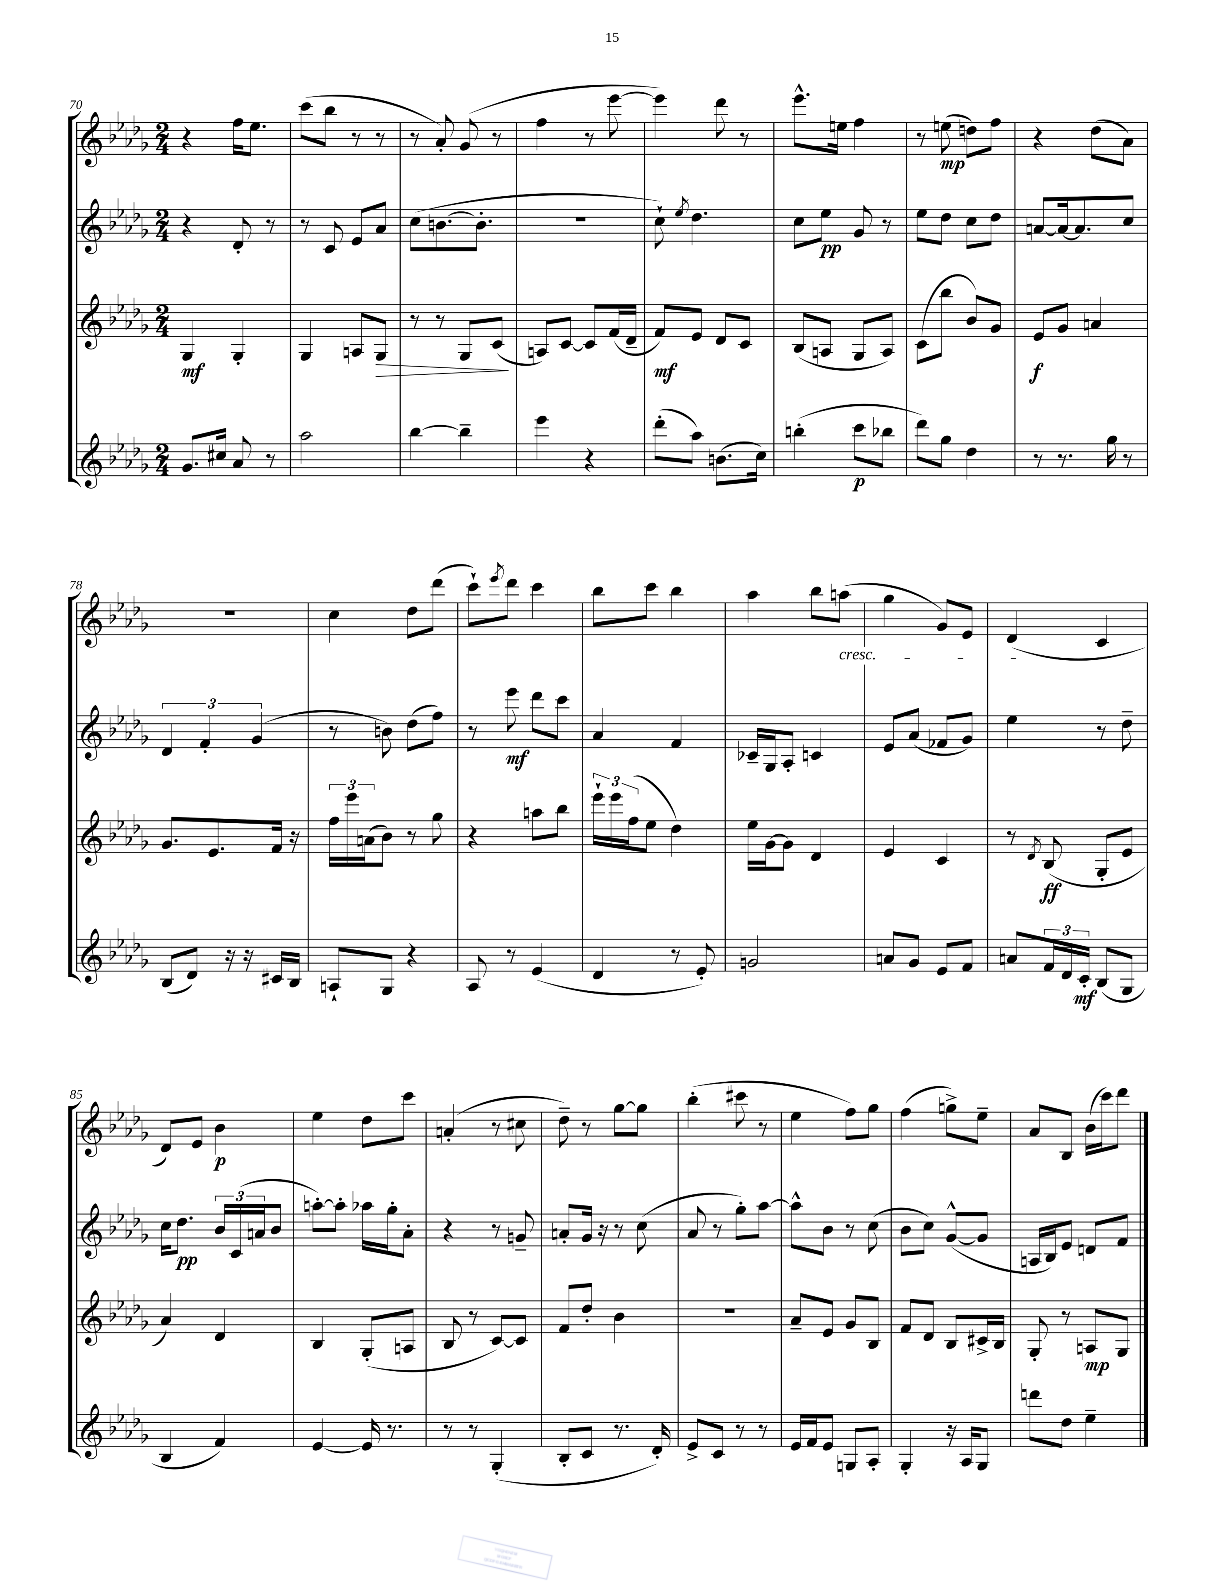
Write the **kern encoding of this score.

**kern	**dynam	**kern	**dynam	**kern	**dynam	**kern	**dynam
*part4	*part4	*part3	*part3	*part2	*part2	*part1	*part1
*staff4	*staff4	*staff3	*staff3	*staff2	*staff2	*staff1	*staff1
*clefG2	*	*clefG2	*	*clefG2	*	*clefG2	*
*k[b-e-a-d-g-]	*	*k[b-e-a-d-g-]	*	*k[b-e-a-d-g-]	*	*k[b-e-a-d-g-]	*
*M2/4	*	*M2/4	*	*M2/4	*	*M2/4	*
=70	=70	=70	=70	=70	=70	=70	=70
8.g-/L	.	4G-/	mf	4r	.	4r	.
16cc#X/Jk	.	.	.	.	.	.	.
8a-/	.	4G-'/	.	8d-'/	.	16ff\KL	.
.	.	.	.	.	.	8.ee-\J	.
8r	.	.	.	8r	.	.	.
=71	=71	=71	=71	=71	=71	=71	=71
2aa-\	.	4G-/	.	8r	.	(8ccc\L	.
.	.	.	.	8c/	.	8bb-\J	.
.	.	8An/L	.	8e-/L	.	8r	.
!	!	!	!LO:HP:b	!	!	!	!
.	.	8G-/J	>	8a-/J	.	8r	.
=72	=72	=72	=72	=72	=72	=72	=72
[4bb-\	.	8r	.	(8cc\L	.	8r	.
.	.	8r	.	[8.bn\	.	8a-'/)	.
4bb-~\]	.	8G-/L	.	.	.	(8g-/	.
.	.	.	.	8.b'\J]	.	.	.
.	.	(8c/J	.	.	.	8r	.
.	.	.	]	.	.	.	.
=73	=73	=73	=73	=73	=73	=73	=73
4eee-\	.	8An/L)	.	2r	.	4ff\	.
.	.	[8c/J	.	.	.	.	.
4r	.	8c/L]	.	.	.	8r	.
.	.	(16f/L	.	.	.	[8eee-\	.
.	.	16d-~/JJ	.	.	.	.	.
=74	=74	=74	=74	=74	=74	=74	=74
(8ddd-'\L	.	8f/L)	mf	8cc`\)	.	4eee-\])	.
.	.	.	.	8qee-/	.	.	.
8aa-\J)	.	8e-/J	.	4.dd-\	.	.	.
(8.bn\L	.	8d-/L	.	.	.	8ddd-\	.
.	.	8c/J	.	.	.	8r	.
16cc\Jk)	.	.	.	.	.	.	.
=75	=75	=75	=75	=75	=75	=75	=75
(4bbn'\	.	(8B-/L	.	8cc\L	.	8.eee-^^\L	.
.	.	8An/J	.	8ee-\J	pp	.	.
.	.	.	.	.	.	16een\Jk	.
8ccc\L	p	8G-/L	.	8g-/	.	4ff\	.
8bb-X\J	.	8A/J)	.	8r	.	.	.
=76	=76	=76	=76	=76	=76	=76	=76
8ddd-\L)	.	(8c\L	.	8ee-\L	.	8r	.
8gg-\J	.	8bb-\J	.	8dd-\J	.	(8een\	mp
4dd-\	.	8b-/L)	.	8cc\L	.	8ddn\L)	.
.	.	8g-/J	.	8dd-\J	.	8ff\J	.
=77	=77	=77	=77	=77	=77	=77	=77
8r	.	8e-/L	f	[8an/L	.	4r	.
8.r	.	8g-/J	.	16a/k_	.	.	.
.	.	.	.	8.a/]	.	.	.
.	.	4an/	.	.	.	(8dd-\L	.
16gg-\	.	.	.	.	.	.	.
8r	.	.	.	8cc/J	.	8a-\J)	.
!!LO:LB:g=z
=78	=78	=78	=78	=78	=78	=78	=78
(8B-/L	.	8.g-/L	.	6d-/	.	2r	.
8d-/J)	.	.	.	.	.	.	.
.	.	.	.	6f'/	.	.	.
.	.	8.e-/	.	.	.	.	.
16r	.	.	.	.	.	.	.
16r	.	.	.	.	.	.	.
.	.	.	.	(6g-/	.	.	.
16c#X/LL	.	16f/Jk	.	.	.	.	.
16B-/JJ	.	16r	.	.	.	.	.
=79	=79	=79	=79	=79	=79	=79	=79
8An`/L	.	24ff\LL	.	8r	.	4cc\	.
.	.	24eee-\	.	.	.	.	.
.	.	(24an\J	.	.	.	.	.
8G-/J	.	8b-\J)	.	8bn\)	.	.	.
4r	.	8r	.	(8dd-\L	.	8dd-\L	.
.	.	8gg-\	.	8ff\J)	.	(8ddd-\J	.
=80	=80	=80	=80	=80	=80	=80	=80
8A-/	.	4r	.	8r	.	8ccc`\L)	.
.	.	.	.	.	.	8qeee-/	.
8r	.	.	.	8eee-\	mf	8ddd-\J	.
(4e-/	.	8aan\L	.	8ddd-\L	.	4ccc\	.
.	.	8bb-\J	.	8ccc\J	.	.	.
=81	=81	=81	=81	=81	=81	=81	=81
4d-/	.	24eee-`\LL	.	4a-/	.	8bb-\L	.
.	.	24eee-\	.	.	.	.	.
.	.	(24ff\J	.	.	.	.	.
.	.	8ee-\J	.	.	.	8ccc\J	.
8r	.	4dd-\)	.	4f/	.	4bb-\	.
8e-'/)	.	.	.	.	.	.	.
=82	=82	=82	=82	=82	=82	=82	=82
2gn/	.	16ee-\LL	.	16c-X~/LL	.	4aa-\	.
.	.	[16g-\J	.	16G-/J	.	.	.
.	.	8g-\J]	.	8A-'/J	.	.	.
.	.	4d-/	.	4cn/	.	8bb-\L	.
!	!	!	!	!	!	!LO:TX:b:i:t=cresc.	!
.	.	.	.	.	.	(8aan\J	.
=83	=83	=83	=83	=83	=83	=83	=83
8an/L	.	4e-/	.	8e-/L	.	4gg-\	.
8g-/J	.	.	.	(8a-/J	.	.	.
8e-/L	.	4c/	.	8f-X/L	.	8g-/L)	.
8f/J	.	.	.	8g-/J)	.	8e-/J	.
=84	=84	=84	=84	=84	=84	=84	=84
8an/L	.	8r	.	4ee-\	.	(4d-/	.
.	.	8qd-/	.	.	.	.	.
24f/L	.	(8B-/	ff	.	.	.	.
24d-/	.	.	.	.	.	.	.
24c'/JJ	mf	.	.	.	.	.	.
(8B-/L	.	8G-'/L	.	8r	.	4c/	.
8G-/J	.	8e-/J	.	8dd-~\	.	.	.
!!LO:LB:g=z
=85	=85	=85	=85	=85	=85	=85	=85
4B-/	.	4a-/)	.	16cc\KL	.	8d-/L)	.
.	.	.	.	8.dd-\J	pp	.	.
.	.	.	.	.	.	8e-/J	.
4f/)	.	4d-/	.	24b-/LL	.	4b-\	p
.	.	.	.	(24c/	.	.	.
.	.	.	.	24an/J	.	.	.
.	.	.	.	8b-/J	.	.	.
=86	=86	=86	=86	=86	=86	=86	=86
[4e-/	.	4B-/	.	[8aan'\L)	.	4ee-\	.
.	.	.	.	8aa'\J]	.	.	.
16e-/]	.	(8G-'/L	.	16aa-X\LL	.	8dd-\L	.
8.r	.	.	.	16gg-'\J	.	.	.
.	.	8An/J	.	8a-'\J	.	8ccc\J	.
=87	=87	=87	=87	=87	=87	=87	=87
8r	.	8B-/	.	4r	.	(4an'/	.
8r	.	8r	.	.	.	.	.
(4G-'/	.	[8c/L)	.	8r	.	8r	.
.	.	8c/J]	.	8gn~/	.	8cc#X\	.
=88	=88	=88	=88	=88	=88	=88	=88
8B-'/L	.	8f/L	.	8an'/L	.	8dd-~\)	.
8c/J	.	8dd-'/J	.	16g-/Jk	.	8r	.
.	.	.	.	16r	.	.	.
8.r	.	4b-\	.	8r	.	[8gg-\L	.
.	.	.	.	(8cc\	.	8gg-\J]	.
16d-'/)	.	.	.	.	.	.	.
=89	=89	=89	=89	=89	=89	=89	=89
8e-^/L	.	2r	.	8a-/	.	(4bb-'\	.
8c/J	.	.	.	8r	.	.	.
8r	.	.	.	8gg-'\L)	.	8ccc#X\	.
8r	.	.	.	[8aa-\J	.	8r	.
=90	=90	=90	=90	=90	=90	=90	=90
16e-/LL	.	8a-~/L	.	8aa-^^\L]	.	4ee-\	.
16f/J	.	.	.	.	.	.	.
8e-/J	.	8e-/J	.	8b-\J	.	.	.
8Gn/L	.	8g-/L	.	8r	.	8ff\L)	.
8A-'/J	.	8B-/J	.	(8cc\	.	8gg-\J	.
=91	=91	=91	=91	=91	=91	=91	=91
4G-'/	.	8f/L	.	8b-\L	.	(4ff\	.
.	.	8d-/J	.	8cc\J)	.	.	.
16r	.	8B-/L	.	([8g-^^/L	.	8ggn^\L)	.
16A-/KL	.	.	.	.	.	.	.
8G-/J	.	16c#X^/L	.	8g-/J]	.	8ee-~\J	.
.	.	16B-/JJ	.	.	.	.	.
=92	=92	=92	=92	=92	=92	=92	=92
8dddn\L	.	8G-'/	.	16An/LL	.	8a-/L	.
.	.	.	.	16B-/J)	.	.	.
8dd-\J	.	8r	.	8e-/J	.	8B-/J	.
4ee-~\	.	8An/L	mp	8dn/L	.	(16b-\LL	.
.	.	.	.	.	.	16ccc\J)	.
.	.	8G-/J	.	8f/J	.	8ddd-\J	.
==	==	==	==	==	==	==	==
*-	*-	*-	*-	*-	*-	*-	*-
